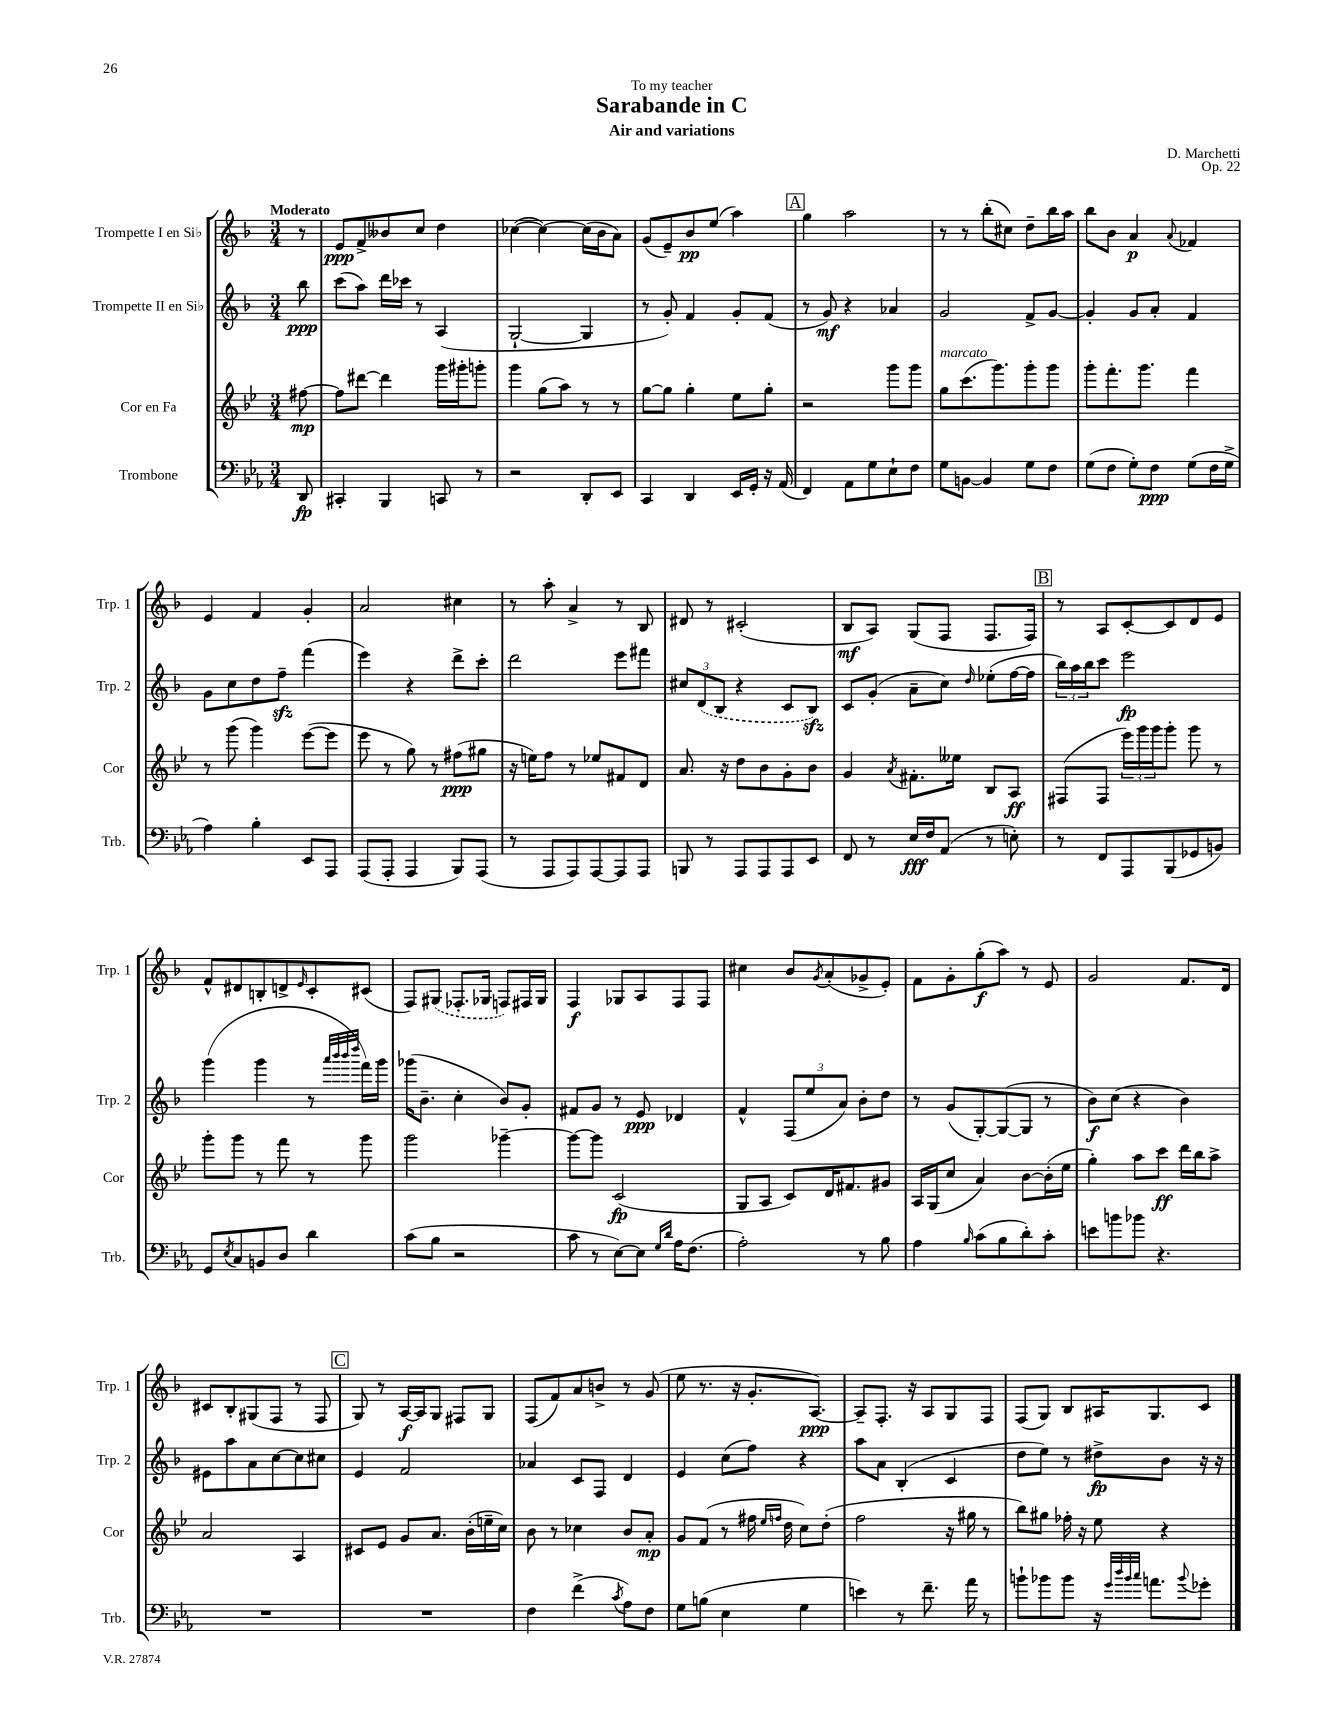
\header { title = "Sarabande in C" composer = "D. Marchetti" subtitle = "Air and variations" dedication = "To my teacher" opus = "Op. 22" }
<<
\new StaffGroup <<
\new Staff = "s0" \with { instrumentName = "Trompette I en Sib" shortInstrumentName = "Trp. 1" } {
    \clef treble \key f \major \numericTimeSignature \time 3/4 \partial 8 \tempo "Moderato"
    r8 |
    e'8\ppp f'8-> beses'8 c''8 d''4 |
    ces''4~( ces''4~) ces''16( bes'16 a'8) |
    g'8( e'8--) bes'8\pp e''8( a''4) |
    \mark \markup { \box "A" } g''4 a''2 |
    r8 r8 bes''8-.( cis''8) d''8-- bes''16 a''16 |
    bes''8 bes'8 a'4\p \appoggiatura { a'8 } fes'4 |
    e'4 f'4 g'4-. |
    a'2 cis''4 |
    r8 a''8-. a'4-> r8 bes8 |
    dis'8 r8 cis'2-.( |
    bes8\mf a8) g8( f8 f8. f16) |
    \mark \markup { \box "B" } r8 a8 c'8~-. c'8 d'8 e'8 |
    f'8-^ dis'8 b8-. d'8-> \grace { e'16 } c'8-. cis'8( |
    f8) \once \slurDashed gis8( fes8.-. ges16 f8) fis16 ges16 |
    f4\f ges8 a8 f8 f8 |
    cis''4 bes'8 \acciaccatura { g'8 } a'8-.( ges'8-> e'8-.) |
    f'8 g'8-. g''8-.\f( a''8) r8 e'8 |
    g'2 f'8. d'16 |
    cis'8 bes8-. gis8( f8 r8 f8 |
    \mark \markup { \box "C" } g8) r8 a16~\f a16 g8 fis8 g8 |
    f8( f'8) a'8 b'8-> r8 g'8( |
    e''8 r8. r16 g'8.-. a8.~\ppp) |
    a8-- f8.-. r16 a8 g8 f8 |
    f8( g8) bes8 ais16 g8. c'8 \bar "|." |
}
\new Staff = "s1" \with { instrumentName = "Trompette II en Sib" shortInstrumentName = "Trp. 2" } {
    \clef treble \key f \major \numericTimeSignature \time 3/4 \partial 8
    bes''8\ppp |
    c'''8( a''8) d'''16 ces'''16 r8 a4( |
    g2~-! g4 |
    r8 g'8-.) f'4 g'8-. f'8( |
    \mark \markup { \box "A" } r8 g'8\mf) r4 aes'4 |
    g'2 f'8-> g'8~ |
    g'4-. g'8 a'8-. f'4 |
    g'8 c''8 d''8 f''8--\sfz f'''4( |
    e'''4) r4 d'''8-> c'''8-. |
    d'''2 e'''8 fis'''8 |
    \tuplet 3/2 { cis''8 \once \slurDashed d'8( bes8 } r4 c'8 bes8\sfz) |
    c'8 g'8-.( a'8-- c''8) \grace { d''16 } ees''8-.( f''16~ f''16 |
    \mark \markup { \box "B" } \tuplet 3/2 { bes''16) a''16 bes''16 } c'''8 e'''2\fp |
    g'''4( g'''4 r8 \grace { a'''32 bes'''32 bes'''32 d''''32 } f'''16) g'''16 |
    ges'''16( bes'8.-- c''4-. bes'8) g'8-. |
    fis'8 g'8 r8 e'8\ppp des'4 |
    f'4-^ \tuplet 3/2 { f8( e''8 a'8) } bes'8-. d''8 |
    r8 g'8( g8~-.) g8~( g8 r8 |
    bes'8\f) c''8( r4 bes'4) |
    eis'8 a''8 a'8 c''8~ c''8 cis''8 |
    \mark \markup { \box "C" } e'4 f'2 |
    aes'4 c'8 f8 d'4 |
    e'4 c''8( f''8) r4 |
    a''8 a'8 bes4-.( c'4 |
    d''8 e''8) r8 dis''8->\fp bes'8 r16 r16 \bar "|." |
}
\new Staff = "s2" \with { instrumentName = "Cor en Fa" shortInstrumentName = "Cor" } {
    \clef treble \key bes \major \numericTimeSignature \time 3/4 \partial 8
    fis''8~\mp |
    fis''8 dis'''8~ dis'''4 g'''16 gis'''16-. g'''8-. |
    g'''4 g''8( a''8) r8 r8 |
    g''8~ g''8 g''4-. ees''8 g''8-. |
    \mark \markup { \box "A" } r2 g'''8 g'''8 |
    g''8^\markup { \italic "marcato" } c'''8.( g'''8.) g'''8-. g'''8 |
    g'''8-. f'''8.-. g'''8. f'''4 |
    r8 g'''8( g'''4) ees'''8~( ees'''8 |
    ees'''8 r8 g''8) r8 fis''8\ppp( gis''8 |
    r16 e''16) f''8 r8 ees''8 fis'8 d'8 |
    a'8. r16 d''8 bes'8 g'8-. bes'8 |
    g'4 \acciaccatura { a'8 } fis'8.-. eeses''16 bes8 a8\ff |
    \mark \markup { \box "B" } fis8( fis8 \tuplet 3/2 { ees'''16) g'''16 g'''16 } g'''8-. g'''8 r8 |
    g'''8-. g'''8 r8 f'''8 r8 g'''8 |
    g'''2 ges'''4~-- |
    ges'''8~ ges'''8 c'2\fp( |
    g8 a8 c'8) d'16 fis'8. gis'8 |
    a16 g16( c''8 a'4) bes'8~ bes'16-.( ees''16 |
    g''4-.) a''8 c'''8\ff d'''16 bes''16 a''8-> |
    a'2 a4 |
    \mark \markup { \box "C" } cis'8 ees'8 g'8 a'8. bes'16-.( e''16-- c''16) |
    bes'8 r8 ces''4 bes'8 a'8-.\mp |
    g'8 f'8( r8 fis''16 \grace { ees''16 f''16 } d''16 c''8) d''8-.( |
    f''2 r16 gis''16 r8 |
    bes''8) gis''8 fes''16-. r16 ees''8 r4 \bar "|." |
}
\new Staff = "s3" \with { instrumentName = "Trombone" shortInstrumentName = "Trb." } {
    \clef bass \key ees \major \numericTimeSignature \time 3/4 \partial 8
    d,8\fp |
    cis,4-. bes,,4 c,8 r8 |
    r2 d,8-. ees,8 |
    c,4 d,4 ees,16 g,16-. r16 aes,16( |
    \mark \markup { \box "A" } f,4) aes,8 g8 ees8-! f8 |
    g8 b,8~ b,4 g8 f8 |
    g8( f8 g8-.) f8\ppp g8( f16 g16-> |
    aes4) bes4-. ees,8 aes,,8 |
    aes,,8( aes,,8-. aes,,4 bes,,8) aes,,8( |
    r8 aes,,8 aes,,8) aes,,8~ aes,,8 aes,,8 |
    b,,8 r8 aes,,8 aes,,8 aes,,8 ees,8 |
    f,8 r8 ees16\fff f16 aes,8( r8 e8-.) |
    \mark \markup { \box "B" } r8 f,8 aes,,8 bes,,8( ges,8 b,8) |
    g,8 \acciaccatura { ees8 } c8 b,8 d8 d'4 |
    c'8( bes8 r2 |
    c'8 r8 ees8~) ees8 \grace { g16 d'16 } aes16 f8.( |
    aes2-.) r8 bes8 |
    aes4 \grace { bes16 } c'8( bes8 d'8-.) c'8-. |
    e'8 b'8 bes'8 r4. |
    R2. |
    \mark \markup { \box "C" } R2. |
    f4 f'4->( \acciaccatura { c'8 } aes8) f8 |
    g8 b8( ees4 g4 |
    e'4) r8 f'8.-- aes'16 r8 |
    b'8-! bes'8 bes'8 r16 \grace { g'32 d''32 bes'32 c''32 } a'8. \appoggiatura { bes'8 } ges'8-. \bar "|." |
}
>>
>>
\layout { \context { \Score \remove "Bar_number_engraver" } }
